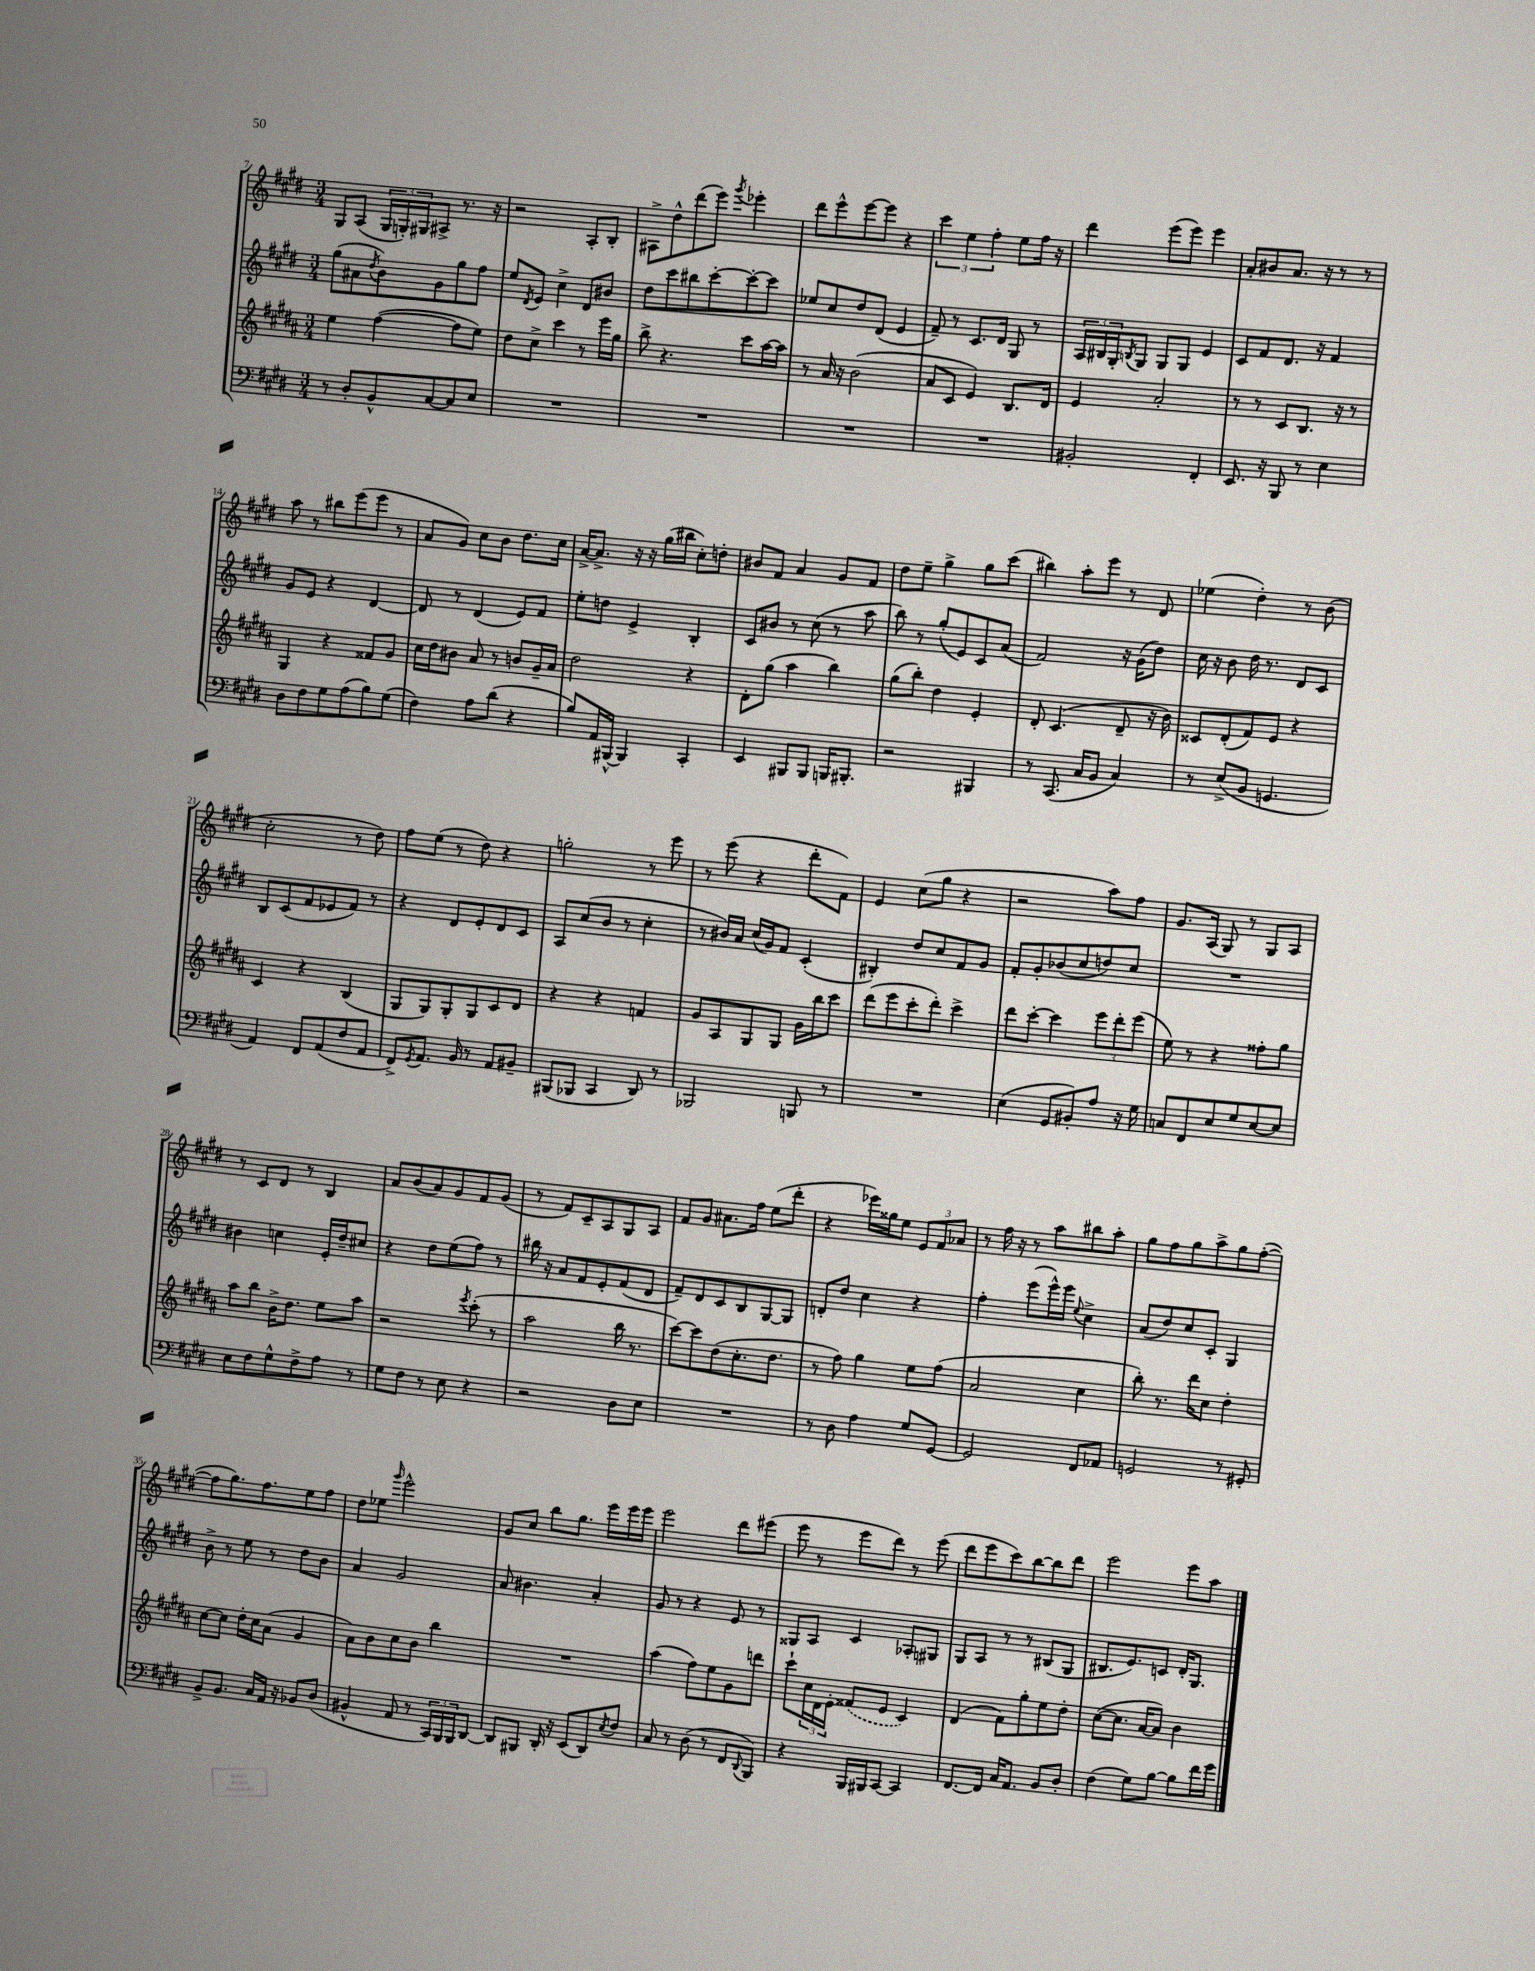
<<
\new StaffGroup <<
\new Staff = "s0" {
    \clef treble \key e \major \numericTimeSignature \time 3/4
    gis8 a8( \tuplet 3/2 { gis16 g16-.) gis16 } ais8-> r8. r16 |
    r2 a8-. b8-. |
    ais8-> dis''8-^ dis'''8( e'''8) \acciaccatura { gis'''8 } ees'''4-. |
    dis'''8 e'''8-^ e'''8~ e'''8 r4 |
    \tuplet 3/2 { cis'''4 e''4 fis''4-. } e''8 fis''16 r16 |
    dis'''4 e'''8( e'''8) e'''4 |
    a'8-. bis'8 a'8. r16 r8 r8 |
    a''8 r8 bis''8 e'''8( e'''8 r8 |
    a'8 gis'8) cis''8 b'8 dis''8. cis''16 |
    a'16~-> a'8.-> r16 r16 gis''16( bis''16 cis''8-.) d''8-. |
    bis'8 fis'8 a'4 gis'8 fis'8 |
    dis''8 e''8-- gis''4-> gis''8 cis'''8( |
    bis''4) a''8-. e'''8 r8 dis'8 |
    ees''4( dis''4-.) r8 b'8( |
    cis''2-. r8 dis''8) |
    fis''8 e''8( r8 dis''8) r4 |
    g''2-. r8 e'''8 |
    r8 e'''8( r4 dis'''8-. fis'8) |
    e'4 cis''8( gis''8 r4 |
    r2 a''8) fis''8 |
    gis'8. a16( gis8) r8 gis8 a8 |
    r8 cis'8 dis'8 r8 b4 |
    a'8 b'8( a'8) gis'8 fis'8 gis'8( |
    r8 fis'8) cis'8-- a8 gis8 a8 |
    fis'8 gis'8 ais'8. fis''16 e''8( dis'''8-. |
    r4 ees'''16) gisis''16 e''8 \tuplet 3/2 { e'8 fis'8 aes'8 } |
    r8 fis''16 r16 r8 a''8 bis''8 a''8-. |
    gis''8 fis''8 gis''8 a''8-> gis''8 fis''8~-.( |
    fis''8 gis''8.) fis''8. e''8 fis''8 |
    dis''8 ees''8 \grace { gis'''16 } e'''2-^ |
    gis'8 cis''8 b''8 gis''8. e'''16 e'''16 e'''16 |
    e'''2 dis'''8 eis'''8( |
    e'''8 r8 e'''8 dis'''8) r8 e'''8( |
    dis'''8 e'''8 cis'''8) b''8~ b''8 dis'''8 |
    e'''2 e'''8 a''8 \bar "|." |
}
\new Staff = "s1" {
    \clef treble \key e \major \numericTimeSignature \time 3/4
    gis''8( ais'8 \acciaccatura { dis''8 } b'8) gis'8 gis''8 fis''8 |
    e''8 \acciaccatura { dis'8 } e'8 cis''4-> dis'8 bis'8 |
    dis''8 cis'''8 bis''8 cis'''8~-. cis'''8~-. cis'''8 |
    ees''8 cis''8 dis''8 dis'8( e'4 |
    fis'8--) r8 cis'8. dis'16 gis8 r8 |
    \tuplet 3/2 { a16 bis16 gis16-. } \acciaccatura { b8 } gis8 gis8 gis8 e'4 |
    cis'8 fis'8 dis'8. r16 fis'4 |
    gis'8 e'8 r4 dis'4~ |
    dis'8 r8 dis'4( e'8) fis'8 |
    e''8-. d''8 e'4-> b4-. |
    cis'8 bis'8 r8 cis''8( r8 a''8 |
    b''8) r8 gis''8-.( e'8) cis'8 a'8( |
    fis'2) r16 gis'16( dis''8) |
    cis''16 r16 b'8 dis''16 r8. dis'8 cis'8 |
    b8 cis'8( fis'8 ees'8 fis'8) r8 |
    r4 dis'8 e'8-. dis'8 cis'8 |
    a8 cis''8( b'8 r8 cis''4-. |
    r8 bis'16) a'16 cis''16( gis'16) fis'8 cis'4-.( |
    bis4-.) dis''8 cis''8 fis'8 gis'8 |
    fis'8-. gis'8-. bes'8( cis''8 d''8) cis''8 |
    R2. |
    bis'4 c''4 e'16-. dis''16-- cis''8 |
    r4 dis''8 e''8( fis''8) r8 |
    bis''16 r16 a'8 fis'8 e'8-. fis'8( dis'8 |
    fis'8--) dis'8 cis'8 b8 gis8~ gis8 |
    d'8-. dis''8 cis''4 r4 |
    fis''4-. e'''8( e'''16-^) e'''16 \appoggiatura { e''8 } cis''4-> |
    a'8( dis''8) cis''8 cis'8-. gis4 |
    b'8-> r8 e''8 r8 dis''8 b'8 |
    a'4 gis'2 |
    a'8 bis'4. a'4-. |
    gis'8 r8 r4 e'8 r8 |
    gisis8 a8 cis'4 aes8-. gis8 |
    gis8 a8 r8 r8 bis8( gis8 |
    bis8. e'8.) c'8 dis'16-. gis8. \bar "|." |
}
\new Staff = "s2" {
    \clef treble \key b \major \numericTimeSignature \time 3/4
    e''4 fis''4~( fis''8 e''8) |
    dis''8 cis''8-> cis'''4 r8 e'''16 gis''16 |
    b''8-> r4. cis'''8 ais''16~ ais''16 |
    r8 ais'16 r16 b'2( |
    ais'8 cis'8 e'4) b8. dis'16 |
    e'4 ais'2-. |
    r8 r8 cis'8 b8. r16 r8 |
    gis4 r4 fisis'8 gis'8 |
    cis''16 dis''16 bis'8 ais'8 r8 b'8 gis'16-- ais'16 |
    dis''2 r4 |
    dis'8-. gis''8( ais''4 b''4) |
    gis''8( b''8-.) dis''4 e'4-. |
    dis'8-. cis'4.( dis'8-- r16 b'16) |
    cisis'8 dis'8-.( fis'8) e'8 r4 |
    cis'4 r4 b4( |
    gis8 gis8) gis8-. gis8 cis'8 dis'8 |
    r4 r4 f'4 |
    gis'8 ais8 gis8 gis8 gis'16 b''16 cis'''8 |
    dis'''8( e'''8 cis'''8-. dis'''8-.) cis'''4-> |
    dis'''8 cis'''8~-. cis'''4 \tuplet 3/2 { e'''8 dis'''8-. e'''8( } |
    e''8) r8 r4 fisis''8-. gis''8 |
    ais''8 b''8 b'16-> dis''8. e''8 ais''8 |
    r2 \acciaccatura { e'''8 } cis'''8-.( r8 |
    ais''2 b''16 r8. |
    cis'''8~) cis'''8 dis''8( cis''8.-. dis''8. |
    r8 fis''8) gis''4 e''8 fis''8( |
    ais'2 cis''4 |
    b''8-.) r8. dis'''16 cis''8 dis''4-. |
    cis''8~ cis''8 dis''16-. cis''16 ais'8( gis'4 |
    ais'8) b'8 cis''8 b'8 b''4 |
    R2. |
    ais''4( fis''8) e''8 gis'8 d'''8 |
    cis'''8-! \tuplet 3/2 { cis''16 dis'16 e'16-. } \once \slurDashed fisis'8( e'8 cis'4) |
    dis'4( fis'8) gis''8-. e''8 dis''8-. |
    cis''8~( cis''8. ais'16~ ais'8) b'4 \bar "|." |
}
\new Staff = "s3" {
    \clef bass \key e \major \numericTimeSignature \time 3/4
    r8 dis8-. b,8-^ cis8~ cis8 e8 |
    R2. |
    R2. |
    R2. |
    R2. |
    bis,2-. fis,4-. |
    e,8. r16 b,,8 r8 e4 |
    dis8 fis8 gis8 a8( b8) gis8( |
    fis4) a8 dis'8( r4 |
    b8) a,16 bis,,16~-^ bis,,4 cis,4-. |
    e,4 bis,,8 bis,,8 b,,16 bis,,8.-. |
    r2 bis,,4 |
    r8 cis,8.( cis16 b,8 cis4) |
    r8 e8->( b,8 g,4. |
    a,4) fis,8 a,8( fis8 a,8 |
    fis,8->) \acciaccatura { gis,8 } a,8. b,16 r8 a,8 bis,8-- |
    bis,,8( bes,,8 cis,4 dis,8) r8 |
    bes,,2 b,,8 r8 |
    R2. |
    e4( gis,8 bis,8-.) a8 r16 gis16 |
    c8 fis,8 e8 gis8 e8~ e8 |
    e8 fis8 gis8-^ fis8-> a8 r8 |
    gis8 fis8 r8 e8 r4 |
    r2 dis8 e8 |
    R2. |
    r8 dis8 a4 gis8 gis,8~ |
    gis,2 fis,8 aes,8 |
    g,2 r8 gis,8-. |
    b,8-> b,8. cis16 a,16 r16 bes,8 dis8( |
    bis,4-^ a,8 r8 \tuplet 3/2 { cis,16) b,,16 b,,16 } dis,8~ |
    dis,8 bis,,8 dis,16-. r16 e,8( dis,8) \acciaccatura { e8 } fis8 |
    cis8 r8 dis8( r8 fis,8 \appoggiatura { dis,8 } b,,8) |
    r4 b,,16 bis,,16 cis,8~ cis,4 |
    fis,8.~ fis,16 cis16 a,8. b,8 dis8-. |
    fis4( gis8) b8~ b8 fis'16 gis'16 \bar "|." |
}
>>
>>
\layout { \context { \Score currentBarNumber = #7 } }
